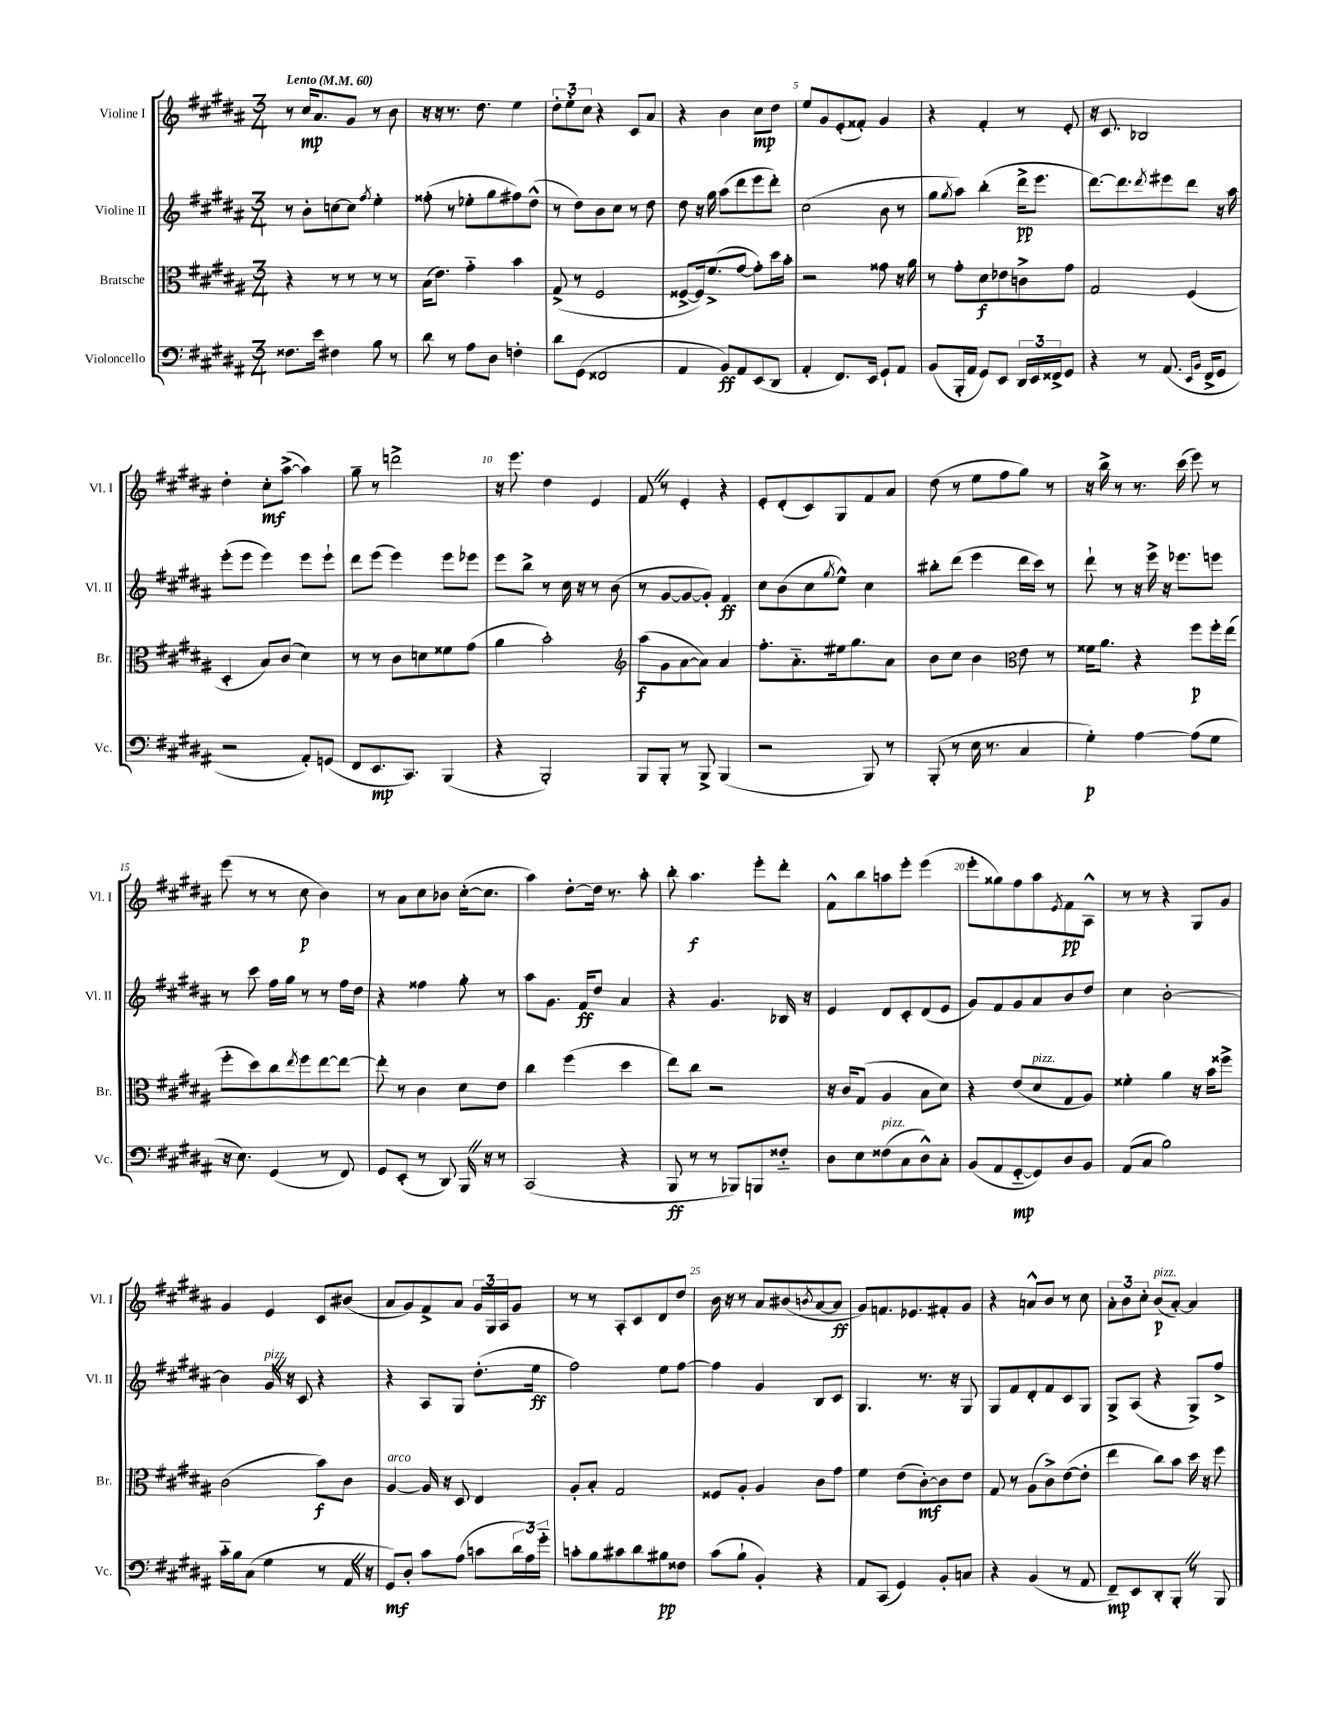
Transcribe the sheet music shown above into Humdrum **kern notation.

**kern	**kern	**kern	**kern
*staff4	*staff3	*staff2	*staff1
*clefF4	*clefC3	*clefG2	*clefG2
*k[f#c#g#d#a#]	*k[f#c#g#d#a#]	*k[f#c#g#d#a#]	*k[f#c#g#d#a#]
*M3/4	*M3/4	*M3/4	*M3/4
*MM60	*MM60	*MM60	*MM60
8.F##\L	4r	8r	8r
.	.	8b'\L	16cc#/LK
16e\Jk	.	.	8.a#/
4F#\	8r	[8cc\	.
.	8r	8cc\]J	8g#/J
.	.	8qff#/	.
8B\	8r	4ee'\	8r
8r	8r	.	8b\
=	=	=	=
8d#\	(16B\LK	(8ff##'\	16r
.	8.e\J)	.	16r
8r	.	8r	8.r
8A#\L	4g#'~\	8ee-'\L	.
.	.	.	8.dd#\
8D#\J	.	8gg#\	.
4F'\	4b\	8ff#\)	4ee\
.	.	(8dd#^^\J	.
=	=	=	=
8d#\L	(8G#^/	8r	12dd#'\L
.	.	.	12ee'\
(8GG#\J	8r	8dd#\L)	.
.	.	.	12cc#\J
2FF##/	2F#/	8b\	4r
.	.	8cc#\J	.
.	.	8r	8c#/L
.	.	8dd#\	8a#/J
=	=	=	=
4AA#/	[8F##^/L	8dd#\	4r
.	16F##/]k)	16r	.
.	(8.f#^/	16gg#\	.
8BB/L)	.	(8aa#\L	4b\
8AA#/	[8g#/J	8ddd#\	.
(8EE/	8g#'\]L)	8eee\	8cc#\L
8DD#/J	16dd#\L	8ddd#'\J)	8dd#\J
.	16b'\JJ	.	.
=	=	=	=
4AA#'/	2r	(2cc#\	8ee/L
.	.	.	8g#/
8.FF#/L)	.	.	(8e'/
.	.	.	8f##'/J)
16EE/Jk	.	.	.
8GG#`/L	8g##\	8b\	4g#/
8AA#/J	16r	8r	.
.	16a#\	.	.
=	=	=	=
(8BB/L	8r	8gg#\L	4r
.	.	8qgg#/	.
16BBB'/L	8g#'\L	8aa#\J)	.
16AA#/JJ	.	.	.
8GG#/L)	8d#\	(4bb'\	4f#'/
8EE/J	8e-\	.	.
24DD#/LL	8c^\	16ddd#^\LK	8r
24EE/	.	.	.
.	.	8.eee\J	.
24FF##^/J	.	.	.
8GG#/J	8g#\J	.	8e'/
=	=	=	=
4r	2G#/	[8.ddd#\L)	16r
.	.	.	8.c#/
.	.	8.ddd#\]	.
8r	.	.	2B-/
.	.	8qddd#/	.
(8.AA#/	.	8eee#\	.
.	(4F#/	8ddd#\J	.
16qqEE/LL	.	.	.
16qqBB/JJ	.	.	.
16FF#^/LK	.	.	.
8GG#/J	.	16r	.
.	.	16aa#\	.
=	=	=	=
2r	4D#'/	(8eee'\L	4dd#'\
.	.	8eee\J	.
.	8B/L)	4eee\)	8cc#'\L
.	(8c#/J	.	([8aa#^\J
8AA#'/L)	4d#\)	8eee\L	4aa#\])
(8GG/J	.	8eee`\J	.
=	=	=	=
8FF#/L	8r	8ddd#\L	8gg#~\
8.EE/	8r	(8eee\J	8r
.	8c#\L	4eee\)	2ddd^\
8.CC#/J)	.	.	.
.	8d\	.	.
(4BBB/	8f##\	8eee\L	.
.	(8g#\J	8eee-\J	.
=	=	=	=
4r	4a#\	8eee\L	16r
.	.	.	8.eee\
.	.	8bb^\J	.
2BBB'/)	2b'\)	8r	4dd#\
.	.	16cc#\	.
.	.	16r	.
.	.	8r	4e/
.	.	(8b\	.
=	=	=	=
*	*clefG2	*	*
8BBB/L	(8aa#\L	8r	8f#/
8BBB'/J	8g#\	[8g#/L	8r
8r	[8a#\	8g#/_	4e'/
8BBB^/	8a#\]J)	8g#'/]J)	.
(4BBB/	4a#/	4f#/	4r
=	=	=	=
2r	8.ff#'\L	8cc#\L	8e'/L
.	.	(8b\	(8d#'/
.	8.a#'~\	.	.
.	.	8cc#\	8c#/)
.	.	8qgg#/	.
.	16ee#\k	8ee^^\J)	8G#/
.	8.gg#\	.	.
8BBB/)	.	4cc#\	8f#/
8r	8a#\J	.	8a#/J
=	=	=	=
(8BBB'/	8b\L	8bb#'\L	(8dd#\
8r	8cc#\J	(8ddd#\J	8r
16E\	4b\	4eee\	8ee\L
8.r	.	.	.
.	.	.	8ff#\
*	*clefC3	*	*
4C#/	8e\	16ddd#\LL	8gg#\J)
.	.	16ccc#\JJ)	.
.	8r	8r	8r
=	=	=	=
4G#'\)	16f##\LK	8ddd#`\	16r
.	8.a#\J	.	16bb^\
.	.	8r	8r
[4A#\	4r	16r	8.r
.	.	16eee^\	.
.	.	16r	.
.	.	8.eee-\L	(16ccc#\
(8A#\]L	8ff#\L	.	8eee\)
8G#\J	16ff#'\L	8eee\J	8r
.	(16ee\JJ	.	.
=	=	=	=
16r	8ff#'\L	8r	(8eee\
8.E\)	.	.	.
.	8dd#\)	8ccc#\	8r
(4GG#/	8cc#\	16ff#\LL	8r
.	.	16gg#\JJ	.
.	8qee/	.	.
.	8ff#\	8r	8cc#\
8r	[8ee\	8r	4b\)
8FF#/)	8ee\_J	16ff#\LL	.
.	.	16dd#\JJ	.
=	=	=	=
8GG#/L	8ee'\]	4r	8r
(8EE'/J	8r	.	8a#\L
8r	4c#\	4ff##\	8cc#\
8DD#/)	.	.	8b-\J
16BBB/	8d#\L	8gg#'\	([16cc#'\LK
16r	.	.	8.cc#\]J
8r	8e\J	8r	.
=	=	=	=
(2CC#/	4cc#\	8aa#\L	4aa#\)
.	.	8.g#\J	.
.	(4ff#\	.	[8dd#'\L
.	.	16f#/LK	.
.	.	8dd#/J	16dd#\]Jk
.	.	.	8.r
4r	4dd#\	4a#/	.
.	.	.	8aa#'\
=	=	=	=
8BBB/	8ee\L)	4r	8bb'\
8r	8cc#\J	.	4.aa#\
8r	2r	4.g#/	.
8BBB-/L)	.	.	.
8BBB/	.	.	8eee'\L
8F##'~/J	.	16B-/	8ddd#'\J
.	.	16r	.
=	=	=	=
8D#\L	16r	4e/	8f#^^\L
.	16c#/LK	.	.
8E\	(8G#/J	.	8bb\
(8F##\	4A#/	8d#/L	8aa\
8C#\	.	8c#'/	8eee'\J
8D#^^\)	8B\L	(8d#/	(4eee\
8C#'\J	8d#\J)	8e/J	.
=	=	=	=
(8BB/L	4r	8g#/L)	8eee'\L
8AA#/	.	8f#/	8gg##\)
[8GG#'~/	(8e/L	8g#/	8ff#\
8GG#/])	8d#/	8a#/	8aa#\
.	.	.	8qe/
8D#/	8G#/	8b/	8f#\
8BB/J	8A#/J)	8dd#/J	8A#^^\J
=	=	=	=
(8AA#/L	4f##'\	4cc#\	8r
8C#/J	.	.	8r
2B\)	4a#\	[2b'\	4r
.	16r	.	8G#/L
.	16b\LK	.	.
.	8ff##^\J	.	8g#/J
=	=	=	=
16c#'~\LL	(2c#\	4b\]	4g#/
16B\J	.	.	.
(8C#\J	.	.	.
4G#\	.	16g#/	4e/
.	.	16r	.
.	.	8c#/	.
8r	8b\L)	4r	8c#/L
16AA#/	8c#\J	.	(8b#/J
16r	.	.	.
=	=	=	=
8GG#/L)	[4A#/	4r	8a#/L
8D#'/J	.	.	8g#/)
8c#\L	16A#/]	8A#/L	8f#^/
.	16r	.	.
(8A#\J	8D#/	8G#/J	8a#/J
8c\L	4E/	(8.dd#'\L	24g#/LL
.	.	.	24G#/
.	.	.	24A#/J
24d#\L	.	.	8g#/J
24A#\)	.	.	.
.	.	16ee\Jk	.
24g#'~\JJ	.	.	.
=	=	=	=
8c'\L	8A#'/L	2ff#\)	8r
8B\	8B'/J	.	8r
8c#\	2G#/	.	8A#'/L
8d#\	.	.	8c#/
8B#\	.	8ee\L	8d#/
8F##\J	.	[8ff#\J	8dd#/J
=	=	=	=
(8c#\L	8F##/L	4ff#\]	16b\
.	.	.	16r
8B`\J	8A#'/J	.	8r
4BB'/)	4A#/	4g#/	8a#/L
.	.	.	(8b#/
.	.	.	8qb/
4r	8c#\L	8B/L	[8a#/
.	8g#\J	8c#/J	8a#/]J
=	=	=	=
8AA#/L	4f#\	4.G#/	8g#/L)
(8CC#/J	.	.	8.f/
4GG#/)	(8e\L	.	.
.	.	.	8.e-/
.	[8c#'\)	8.r	.
8BB'/L	8c#\]	.	8f#'/
.	.	16r	.
8C/J	8e\J	8G#/	8g#/J
=	=	=	=
4r	8G#/	8G#/L	4r
.	8r	8f#/	.
(4BB/	(8A#\L	8d#'/	8a^^/L
.	8c#^\)	8f#/	8b/J
8r	([8e\	8c#/	8r
8AA#/	8e'\]J	8G#/J	8cc#\
=	=	=	=
8FF#~/L)	4ee\	8G#^/L	12a#'\L
.	.	.	12b\
8EE/	.	(8A#/J	.
.	.	.	12cc#'\J
8DD#'/	8cc#\L)	4r	(8b/L
8BBB'/J	8b\J	.	[8a#'/J)
8r	16dd#\	8G#^/L)	4a#/]
.	16r	.	.
8BBB/	8ff#\	8ff#^/J	.
==	==	==	==
*-	*-	*-	*-
